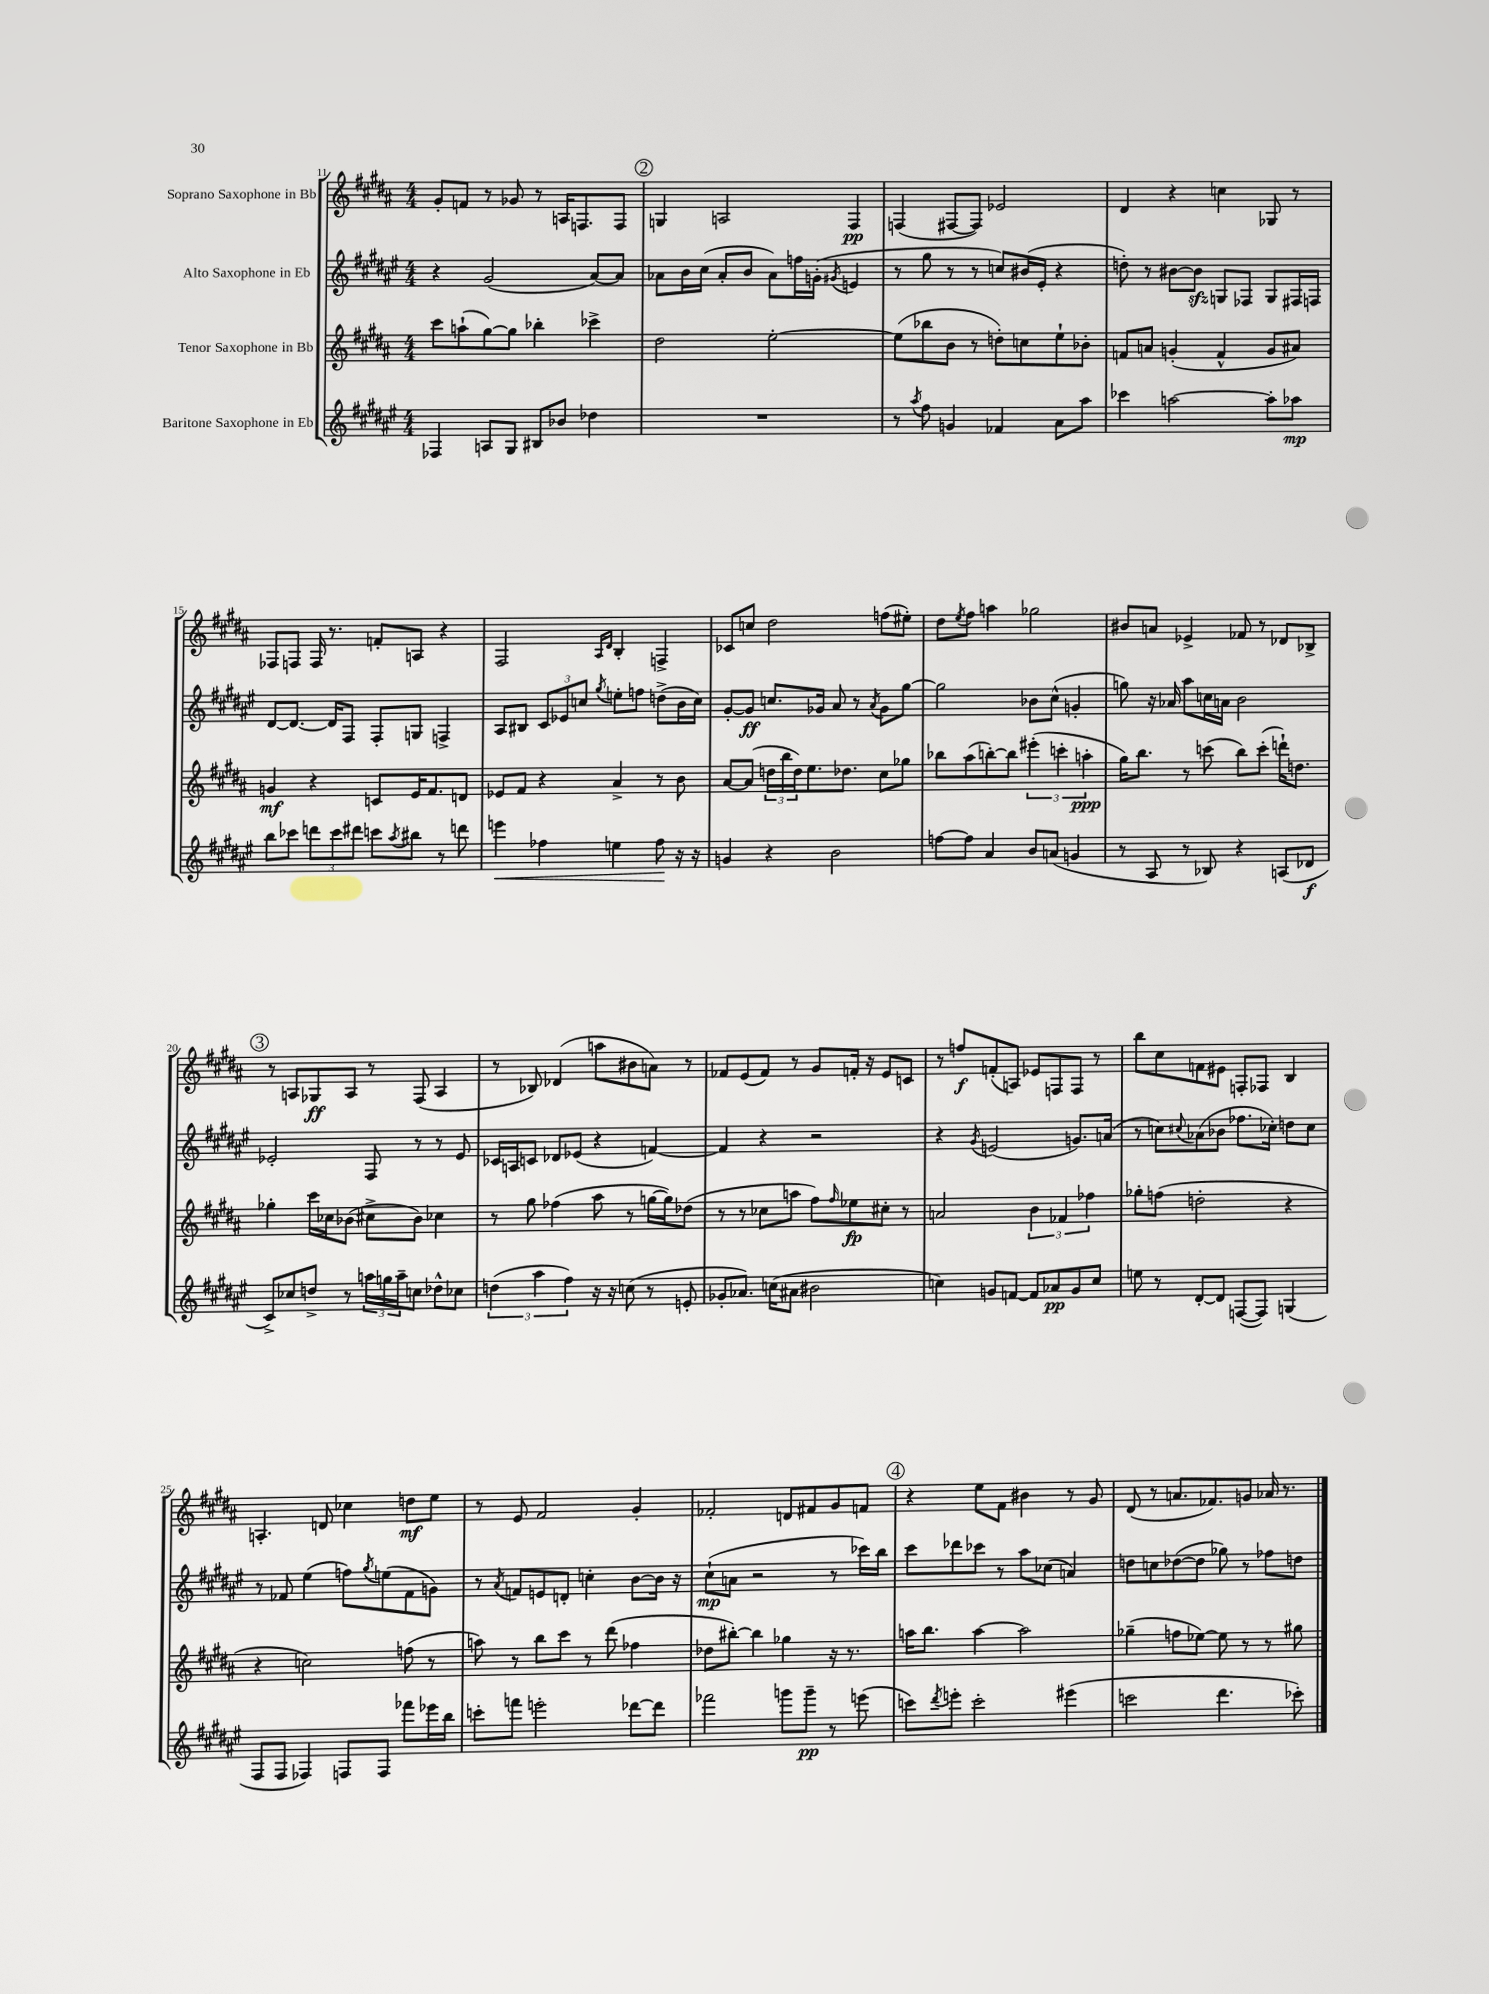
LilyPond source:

<<
\new StaffGroup <<
\new Staff = "s0" \with { instrumentName = "Soprano Saxophone in Bb" } {
    \clef treble \key b \major \numericTimeSignature \time 4/4
    gis'8-. f'8 r8 ges'8 r8 a16 f8. f8 |
    \mark \markup { \circle "2" } g4 a2 fis4\pp |
    f4( fis8~ fis8) ees'2 |
    dis'4 r4 c''4 ges8 r8 |
    fes8 f8 f16 r8. f'8-. a8 r4 |
    fis2 \grace { ais16 dis'16 } b4-. f4-> |
    ces'8 c''8 dis''2 f''8( eis''8-.) |
    dis''8 \acciaccatura { e''8 } fis''8 a''4 ges''2 |
    bis'8 a'8 ees'4-> fes'8 r8 des'8 bes8-> |
    \mark \markup { \circle "3" } r8 a8 ges8\ff a8 r8 fis8( a4 |
    r8 bes8) des'4( a''8 bis'8 a'8) r8 |
    fes'8 e'8( fes'8) r8 gis'8 f'16-. r16 e'8 c'8 |
    r8 f''8\f f'8-.( a8) ees'8 f8 f8 r8 |
    b''8 cis''8 f'8 eis'8 f8-. fes8 b4 |
    a4.-. d'8 ces''4 d''8\mf e''8 |
    r8 e'8 fis'2 gis'4-. |
    fes'2-. d'8 fis'8 gis'8 f'8 |
    \mark \markup { \circle "4" } r4 e''8 fis'8 bis'4 r8 gis'8 |
    dis'8( r8 a'8. fes'8.) g'8 aes'16 r8. \bar "|." |
}
\new Staff = "s1" \with { instrumentName = "Alto Saxophone in Eb" } {
    \clef treble \key fis \major \numericTimeSignature \time 4/4
    r4 gis'2( ais'8~) ais'8 |
    \mark \markup { \circle "2" } aes'8 b'16 cis''16( aes'8-. b'8 aes'8) f''16 g'16-.( \acciaccatura { gis'8 } e'4 |
    r8 gis''8 r8 r8 c''8) bis'16( eis'16-. r4 |
    d''8-.) r8 bis'8~ bis'8\sfz g8 fes8 g8 fis16 f16 |
    dis'8~ dis'8.~ dis'16 fis8 fis8-. g8 f4-> |
    ais8 bis8 \tuplet 3/2 { cis'8 ees'8 c''8 } \acciaccatura { gis''8 } e''8-. f''8 d''8->( b'16 c''16) |
    gis'8~-. gis'8\ff c''8. ges'16 ais'8 r8 \acciaccatura { ais'8 } ges'8 gis''8~ |
    gis''2 bes'8 cis''8-^( g'4-. |
    g''8) r16 aes'16 ais''8 c''16 a'16 b'2 |
    \mark \markup { \circle "3" } ees'2-. fis8 r8 r8 ees'8 |
    ces'16 a16 c'8 des'8 ees'8( r4 f'4~) |
    f'4 r4 r2 |
    r4 \acciaccatura { gis'8 } e'2( g'8.) a'16( |
    r8 c''8) \appoggiatura { cis''8 } aes'8( bes'8 fes''8. ces''16-.) d''8 ces''8 |
    r8 fes'8 eis''4( f''8) \acciaccatura { gis''8 } e''8( fes'8 g'8) |
    r8 \acciaccatura { ais'8 } f'8 e'8 d'8-. c''4-. b'8~ b'16 r16 |
    cis''8-!\mp( a'8 r2 r8 ces'''16) b''16 |
    \mark \markup { \circle "4" } cis'''8 des'''8 ces'''8 r8 ais''8 ces''8( a'4) |
    d''8 c''8 des''8~( des''8 ges''8) r8 fes''8 d''8 \bar "|." |
}
\new Staff = "s2" \with { instrumentName = "Tenor Saxophone in Bb" } {
    \clef treble \key b \major \numericTimeSignature \time 4/4
    cis'''8 a''8-!( gis''8~) gis''8 bes''4-. ces'''4-> |
    \mark \markup { \circle "2" } dis''2 e''2~-. |
    e''8( bes''8 b'8 r8 d''8-.) c''8 e''8-! bes'8-. |
    f'8 a'8 g'4-.( f'4-^ g'8 ais'8) |
    g'4\mf r4 c'8 e'16 fis'8. d'8 |
    ees'8 fis'8 r4 ais'4-> r8 b'8 |
    ais'8~ ais'8( \tuplet 3/2 { d''16 b''16 d''16) } e''8. des''8. cis''8 ges''8 |
    bes''8 ais''8( b''8~-.) b''8 \tuplet 3/2 { eis'''4-.( c'''4-. a''4-.\ppp } |
    gis''16) b''8. r8 c'''8( b''8) c'''8-.( d'''16-!) d''8. |
    \mark \markup { \circle "3" } ges''4-. cis'''16 ces''16 bes'8( cis''8-> bes'8) ces''4 |
    r8 gis''8 fes''4( ais''8 r8 g''16~ g''16) des''8( |
    r8 r8 ces''8 a''8 fis''8) \grace { fis''16 } ees''8\fp cis''8-. r8 |
    a'2 \tuplet 3/2 { b'4 fes'4 fes''4 } |
    ges''8-. f''8( d''2-. r4 |
    r4 c''2) f''8( r8 |
    a''8) r8 b''8 cis'''8 r8 dis'''8( fes''4 |
    des''8 bis''8~-.) bis''4 ges''4 r16 r8. |
    \mark \markup { \circle "4" } a''16 b''8. a''4~ a''2 |
    ges''4--( f''8 ees''8~) ees''8 r8 r8 gis''8 \bar "|." |
}
\new Staff = "s3" \with { instrumentName = "Baritone Saxophone in Eb" } {
    \clef treble \key fis \major \numericTimeSignature \time 4/4
    fes4 a8 gis8 bis8 bes'8 des''4 |
    \mark \markup { \circle "2" } R1 |
    r8 \acciaccatura { ais''8 } fis''8 g'4 fes'4 ais'8 ais''8 |
    ces'''4 a''2~ a''8-. aes''8\mp |
    b''8 ces'''8 \tuplet 3/2 { d'''8 ces'''8 dis'''8 } c'''8 \acciaccatura { ais''8 } bis''8 r8 d'''8 |
    e'''4\< fes''4 e''4 fes''8\! r16 r16 |
    g'4 r4 b'2 |
    f''8~ f''8 ais'4 b'8 a'8( g'4 |
    r8 ais8 r8 bes8) r4 a8( des'8\f |
    \mark \markup { \circle "3" } cis'8->) ces''8 d''8-> r8 \tuplet 3/2 { a''16 g''16 a''16-- } c''8 des''8-^ ces''8 |
    \tuplet 3/2 { d''4( ais''4 fis''4) } r16 r16 c''8( r8 e'8-. |
    ges'8-. aes'8.) c''16( ais'8 bis'2 |
    c''4) g'8 f'8~ f'8 aes'8\pp g'8 c''8 |
    e''8 r8 dis'8~-. dis'8 f8~( f8) g4( |
    fis8 fis8 fes4) f8 f8 fes'''8 ees'''16 b''16 |
    c'''8-. f'''8 e'''2-. des'''8~ des'''8 |
    fes'''2 g'''8 g'''8--\pp r8 e'''8( |
    \mark \markup { \circle "4" } c'''8) \acciaccatura { dis'''8 } e'''8-. c'''2-. eis'''4( |
    c'''2 dis'''4. ces'''8-.) \bar "|." |
}
>>
>>
\layout { \context { \Score currentBarNumber = #11 } }
